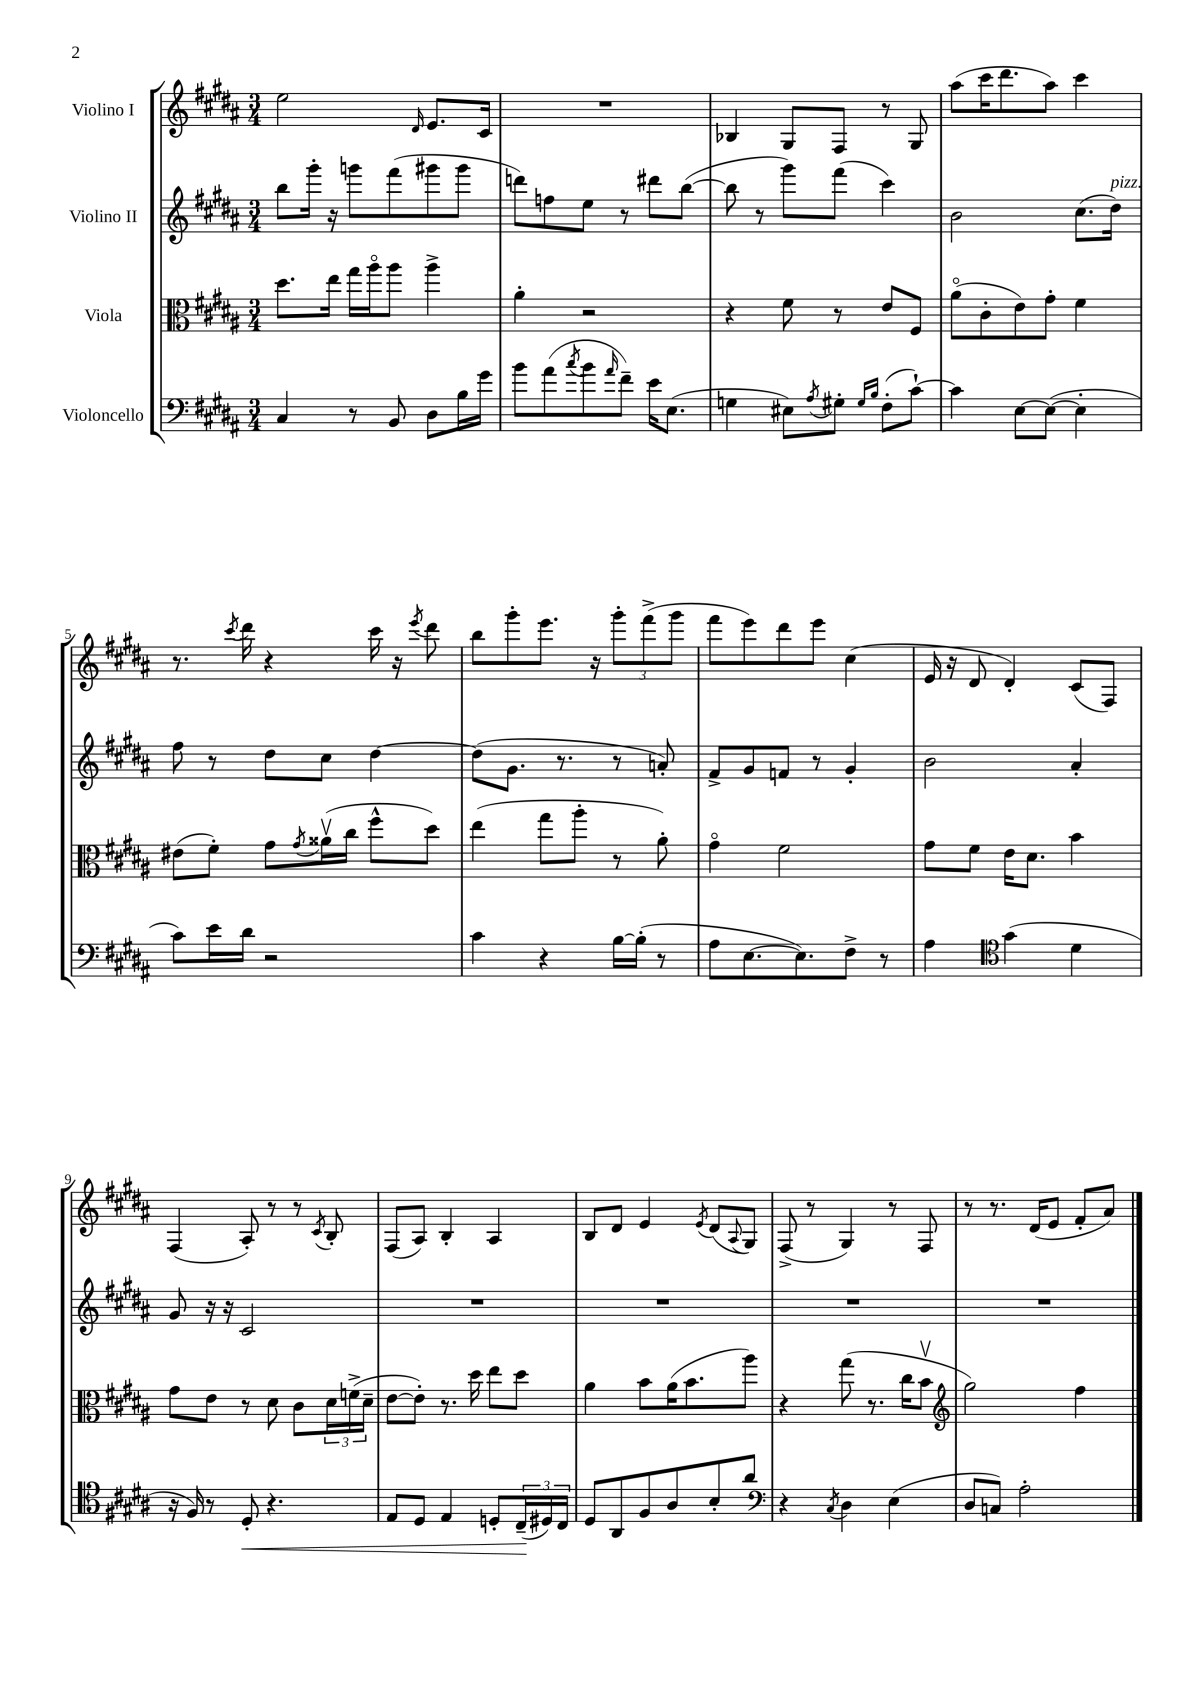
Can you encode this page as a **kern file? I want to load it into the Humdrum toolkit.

**kern	**kern	**kern	**kern
*staff4	*staff3	*staff2	*staff1
*clefF4	*clefC3	*clefG2	*clefG2
*k[f#c#g#d#a#]	*k[f#c#g#d#a#]	*k[f#c#g#d#a#]	*k[f#c#g#d#a#]
*M3/4	*M3/4	*M3/4	*M3/4
4C#	8.dd#	8bb	2ee
.	.	16ggg#'	.
.	16ee	16r	.
8r	16gg#	8ggg	.
.	16aa#o	.	.
8BB	8aa#	(8fff#	.
.	.	.	16qqd#
8D#	4aa#^	8ggg#	8.e
16B	.	8ggg#	.
16g#	.	.	16c#
=	=	=	=
8b	4a#'	8ddd)	2.r
(8a#	.	8ff	.
8qcc#	.	.	.
8b	2r	8ee	.
16qqa#	.	.	.
8f#~)	.	8r	.
16e	.	8ddd#	.
(8.E	.	.	.
.	.	([8bb	.
=	=	=	=
4G	4r	8bb]	4B-
.	.	8r	.
8E#)	8f#	8ggg#)	8G#
8qA#	.	.	.
8G#'	8r	(8fff#	8F#
16qqG#	.	.	.
16qqB	.	.	.
(8F#'	8e	4ccc#)	8r
[8c#`)	8F#	.	8G#
=	=	=	=
4c#]	(8a#o	2b	(8aa#
.	8c#'	.	16ccc#
.	.	.	8.ddd#
[8E	8e)	.	.
(8E_	8g#'	.	8aa#)
4E']	4f#	(8.cc#	4ccc#
.	.	16dd#)	.
=	=	=	=
8c#)	(8e#	8ff#	8.r
16e	8f#')	8r	.
.	.	.	8qccc#
16d#	.	.	16ddd#
2r	8g#	8dd#	4r
.	8qg#	.	.
.	(16a##v	8cc#	.
.	16cc#	.	.
.	8ff#^^	[4dd#	16ccc#
.	.	.	16r
.	.	.	8qeee
.	8dd#)	.	8ddd#
=	=	=	=
4c#	(4ee	(8dd#]	8bb
.	.	8.g#	8ggg#'
4r	8gg#	.	8.eee
.	.	8.r	.
.	8aa#'	.	.
.	.	.	16r
[16B	8r	8r	12ggg#'
(16B']	.	.	.
.	.	.	(12fff#^
8r	8a#')	8a')	.
.	.	.	12ggg#
=	=	=	=
8A#	4g#o	8f#^	8fff#
[8.E	.	8g#	8eee)
.	2f#	8f	8ddd#
8.E])	.	.	.
.	.	8r	8eee
8F#^	.	4g#'	(4cc#
8r	.	.	.
=	=	=	=
4A#	8g#	2b	16e
.	.	.	16r
.	8f#	.	8d#
*clefC4	*	*	*
(4g#	16e	.	4d#')
.	8.d#	.	.
4d#	4b	4a#'	(8c#
.	.	.	8F#)
=	=	=	=
16r	8g#	8g#	(4F#
16F#)	.	.	.
8r	8e	16r	.
.	.	16r	.
8D#'	8r	2c#	8A#')
4.r	8d#	.	8r
.	8c#	.	8r
.	.	.	8qc#
.	24d#	.	8B'
.	(24f^	.	.
.	24d#~	.	.
=	=	=	=
8E	[8e	2.r	(8F#
8D#	8e'])	.	8A#)
4E	8.r	.	4B'
.	16dd#	.	.
8D'	8ee	.	4A#
(24C#~	8dd#	.	.
24D#)	.	.	.
24C#	.	.	.
=	=	=	=
8D#	4a#	2.r	8B
8AA#	.	.	8d#
8F#	8b	.	4e
8A#	(16a#	.	.
.	8.b	.	.
.	.	.	8qe
8B'	.	.	(8d#
.	.	.	8qqA#
8a#	8aa#)	.	8G#)
=	=	=	=
*clefF4	*	*	*
4r	4r	2.r	(8F#^
.	.	.	8r
8qC#	.	.	.
4D#	(8gg#	.	4G#)
.	8.r	.	.
(4E	.	.	8r
.	16cc#	.	.
.	8bv	.	8F#
=	=	=	=
*	*clefG2	*	*
8D#	2gg#)	2.r	8r
8C)	.	.	8.r
2A#'	.	.	.
.	.	.	(16d#
.	.	.	8e
.	4ff#	.	8f#'
.	.	.	8a#)
==	==	==	==
*-	*-	*-	*-
